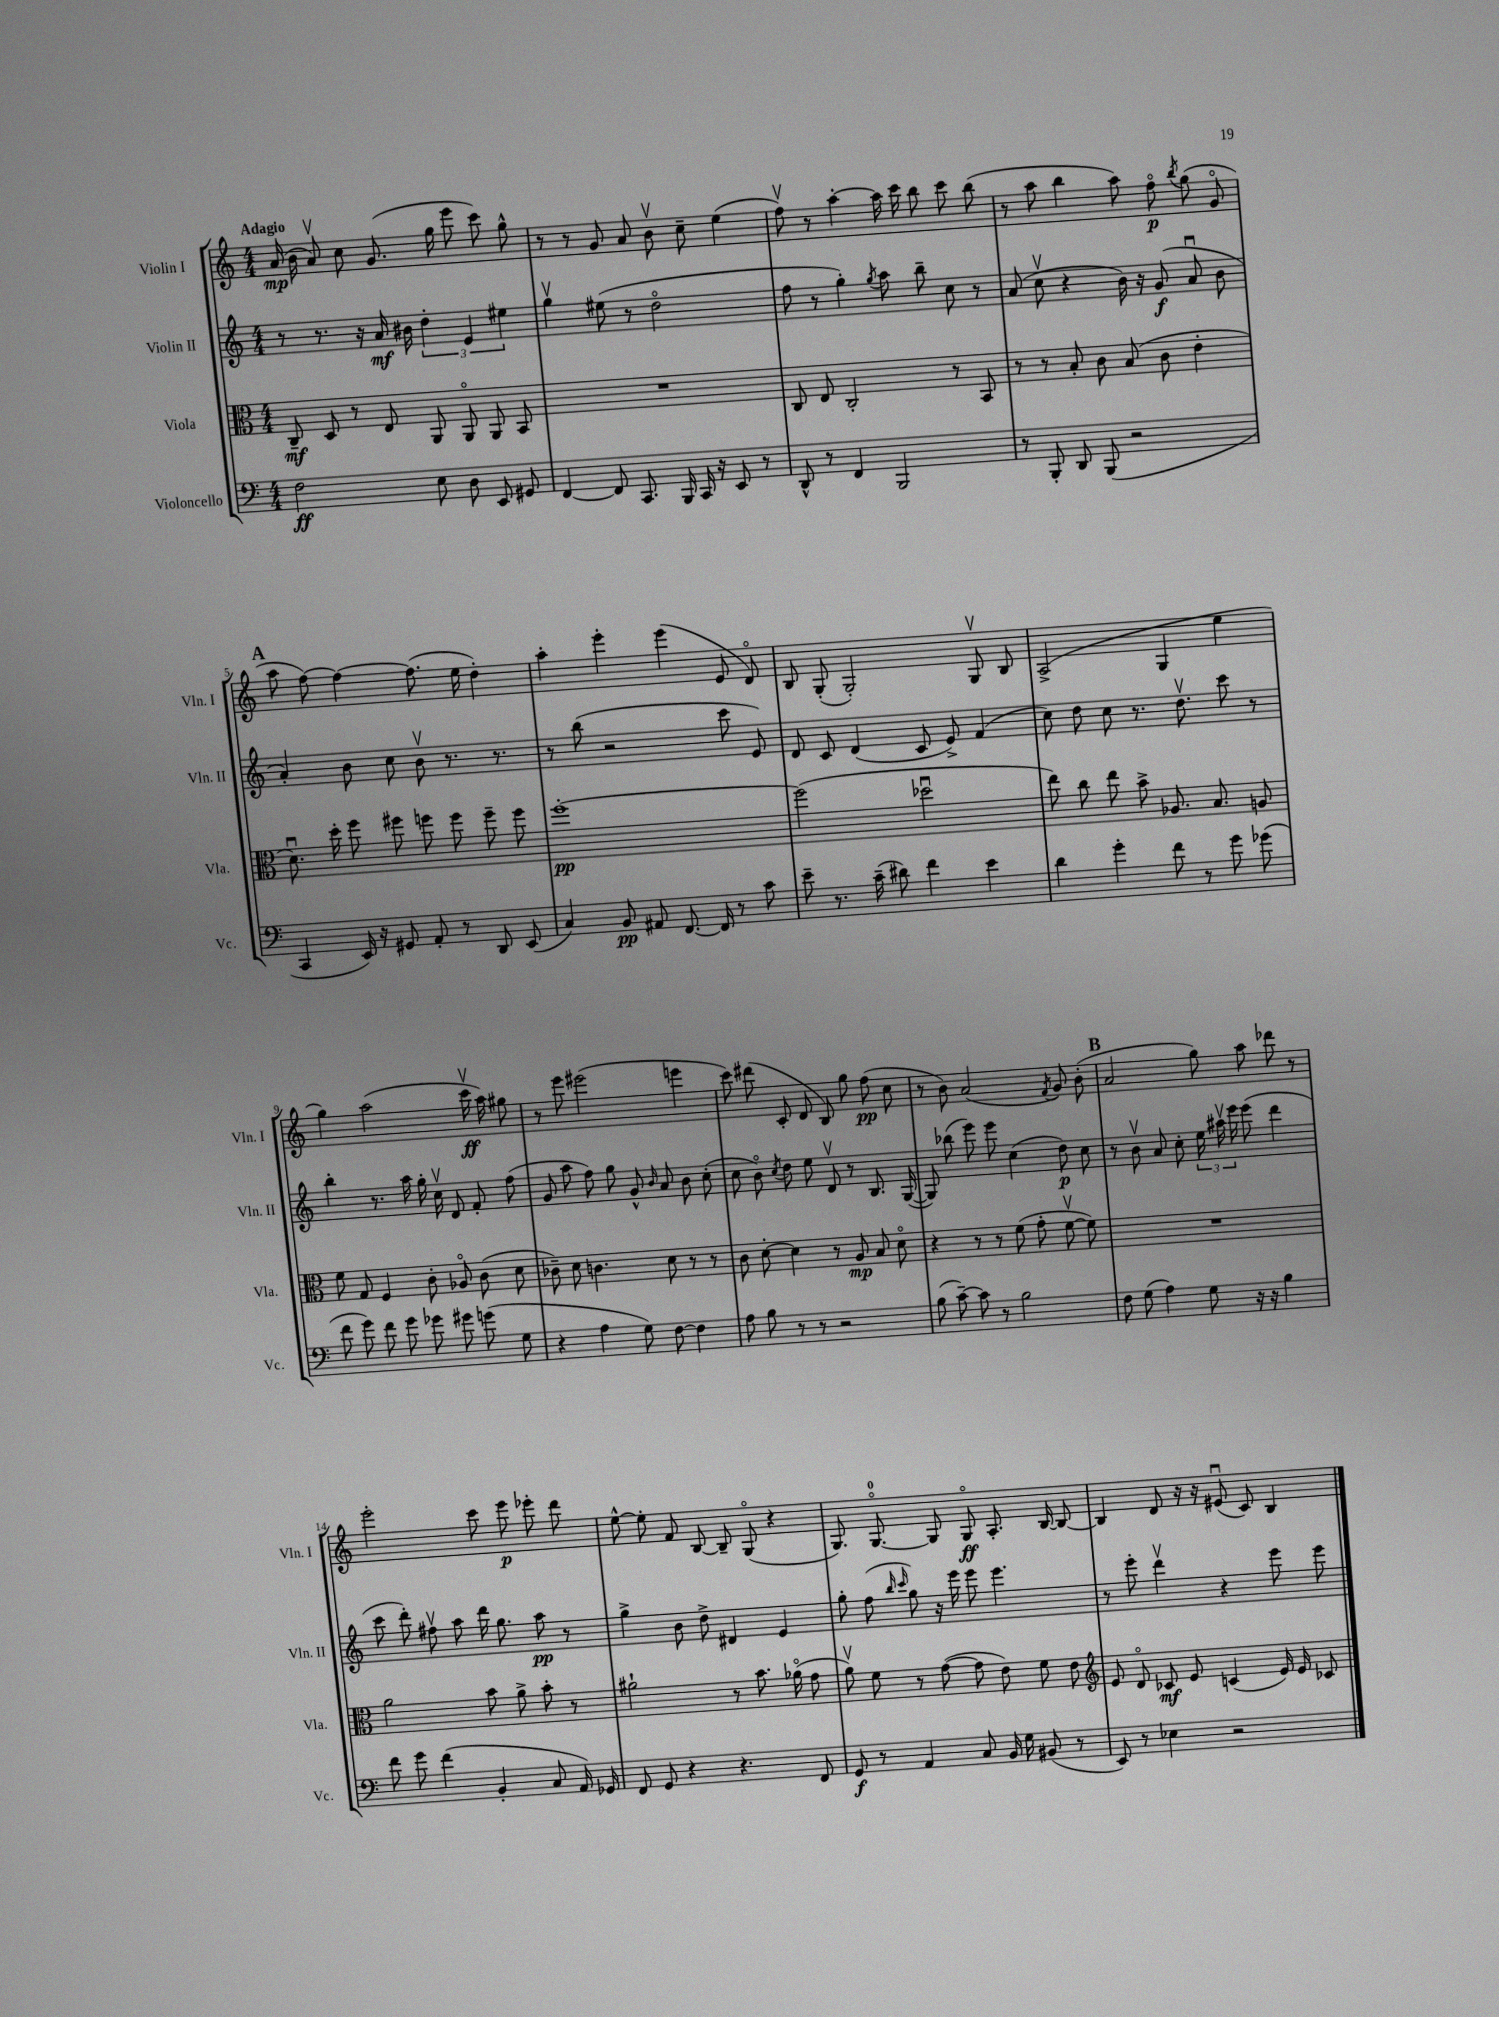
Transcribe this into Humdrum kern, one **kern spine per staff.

**kern	**kern	**kern	**kern
*staff4	*staff3	*staff2	*staff1
*clefF4	*clefC3	*clefG2	*clefG2
*k[]	*k[]	*k[]	*k[]
*M4/4	*M4/4	*M4/4	*M4/4
2F	8C~	8r	(16a
.	.	.	16b
.	8D	8.r	8av)
.	8r	.	8cc
.	.	16r	.
.	8E	16a	(8.g
.	.	16b#	.
8E	8AA	6dd'	.
.	.	.	16gg
8D	8AAo	.	8eee
.	.	6e	.
8EE	8AA	.	8ccc)
.	.	6ee#	.
8GG#	8BB	.	8gg^^
=	=	=	=
[4FF	1r	4ggv	8r
.	.	.	8r
8FF]	.	(8ee#	8g
8.CC	.	8r	8a
.	.	2ddo	8bv
16BBB	.	.	.
16CC	.	.	8cc~
16r	.	.	.
8EE	.	.	(4ee
8r	.	.	.
=	=	=	=
8DD^^	8C	8ff	8ffv)
8r	8E	8r	8r
4FF	2C'	4gg')	[4aa'
.	.	8qgg	.
2BBB	.	8aa	16aa]
.	.	.	16ccc
.	.	8bb~	8bb
.	8r	8cc	8ccc
.	8BB	8r	(8bb
=	=	=	=
8r	8r	(8a	8r
8BBB'	8r	8ccv	8aa
8DD	8B'	4r	4bb
(8BBB	8c	.	.
2r	(8B	16b)	8aa)
.	.	16r	.
.	8c	(8g	8ffo
.	.	.	8qbb
.	4e'	8au	(8gg
.	.	8b	8go
=	=	=	=
4CC	8.du)	4a')	8aa
.	.	.	[8ff)
.	16dd'	.	.
16EE)	8ff	8b	4ff_
16r	.	.	.
8GG#	8ff#	8cc	.
8AA'	8ff	8bv	(8.ff]
8r	8ff	8.r	.
.	.	.	16ee
8DD	8ff~	.	4dd')
.	.	8.r	.
(8EE	8ff	.	.
=	=	=	=
4C)	[1ff'	8r	4aa'
.	.	(8bb	.
8BB	.	2r	4eee'
8AA#	.	.	.
[8.FF	.	.	(4eee
16FF]	.	.	.
8r	.	8ccc	8e
8c	.	8e)	8do)
=	=	=	=
8e~	(2ff]	8d	8B
8.r	.	8c	(8G'
.	.	(4d	2G')
(16c~	.	.	.
8d#)	.	.	.
4f	2dd-u	8c	.
.	.	8e^)	.
4e	.	(4f	8Gv
.	.	.	8B
=	=	=	=
4d	8ee)	8cc)	(2A^
.	8cc	8dd	.
4g'	8ee	8cc	.
.	8b^	8.r	.
8f	8.A-	.	4G
.	.	8.ddv	.
8r	.	.	.
.	8.B	.	.
8g	.	8ccc	4ee
(8g-	8A	8r	.
=	=	=	=
8f	8f	4bb'	4gg)
8g)	8G	.	.
8f	4F	8.r	(2aa
8g	.	.	.
.	.	16aa	.
8g-	8c'	16gg'	.
.	.	16ccv	.
8g#	8A-o	8d	.
(8g	(8c	8f'	16cccv
.	.	.	16aa)
8G	8d	(8ff	8gg#
=	=	=	=
4r	8c-~)	8g	8r
.	8d	8aa	8eee
4A	4.c	8ff)	(2eee#
.	.	8gg	.
8G)	.	8g^^	.
.	.	16qqb	.
[8F	8d	8a	.
4F]	8r	8b	4eee
.	8r	(8cc'	.
=	=	=	=
8A	8c	8cc	8ccc)
8B	[8d'	8bo)	(8ddd#
.	.	8qcc	.
8r	4d]	8dd	8c'
8r	.	8ee	8d
2r	8r	8dv	8B)
.	8A	8r	8gg
.	8B	8.B	(8ff
.	8do	.	8cc
.	.	([16G	.
=	=	=	=
(8B	4r	8G])	8r
[8c~)	.	(8bb-	8b)
8c]	8r	8eee)	(2a
8r	8r	8eee	.
2B	(8f	(4cc	.
.	8g'	.	.
.	.	.	8qf
.	[8fv	8dd)	8g)
.	8f])	8cc	(8b'
=	=	=	=
8F	1r	8r	2a
(8G	.	8bv	.
4A)	.	8a	.
.	.	8cc'	.
8G	.	24ee	8gg)
.	.	24aa#v	.
.	.	24eee	.
16r	.	(8eee	8aa
16r	.	.	.
4B	.	4ddd	8ddd-
.	.	.	8r
=	=	=	=
8f	2a	8ccc	2eee'
8g	.	8ddd')	.
(4f	.	8ff#v	.
.	.	8aa	.
4BB'	8b	16ddd	8ccc
.	.	8.gg	.
.	8a^	.	8eee
8C	8b'	8aa	8eee-'
16AA)	8r	8r	8ddd
16GG-	.	.	.
=	=	=	=
8FF	2a#`	4gg^	[8ee^^
8GG	.	.	8ee']
4r	.	8b	8f
.	.	8dd^	[8B
4.r	8r	4d#	8B~]
.	8.b	.	(8Go
.	.	4e	4r
.	(16a-o	.	.
8FF	8g	.	.
=	=	=	=
8GG	8av)	8gg'	8.G)
8r	8f	(8ff	.
.	.	.	[8.Go
.	.	16qqbb	.
.	.	16qqccc	.
4AA	8r	8gg)	.
.	([8g	16r	8G]
.	.	16eee	.
8C	8g]	8eee	8Go
16BB	8e)	4.eee	8.A'
16G	.	.	.
(8BB#	8f	.	.
.	.	.	[16B
8r	8e	.	8B_
=	=	=	=
*	*clefG2	*	*
8EE)	8e	8r	4B]
8r	8do	8eee'	.
4E-	8c-	4dddv	8d
.	8e	.	16r
.	.	.	16r
2r	(4c	4r	(8e#u
.	.	.	8c)
.	16e)	8eee	4B
.	16e	.	.
.	8c-	8eee	.
==	==	==	==
*-	*-	*-	*-
